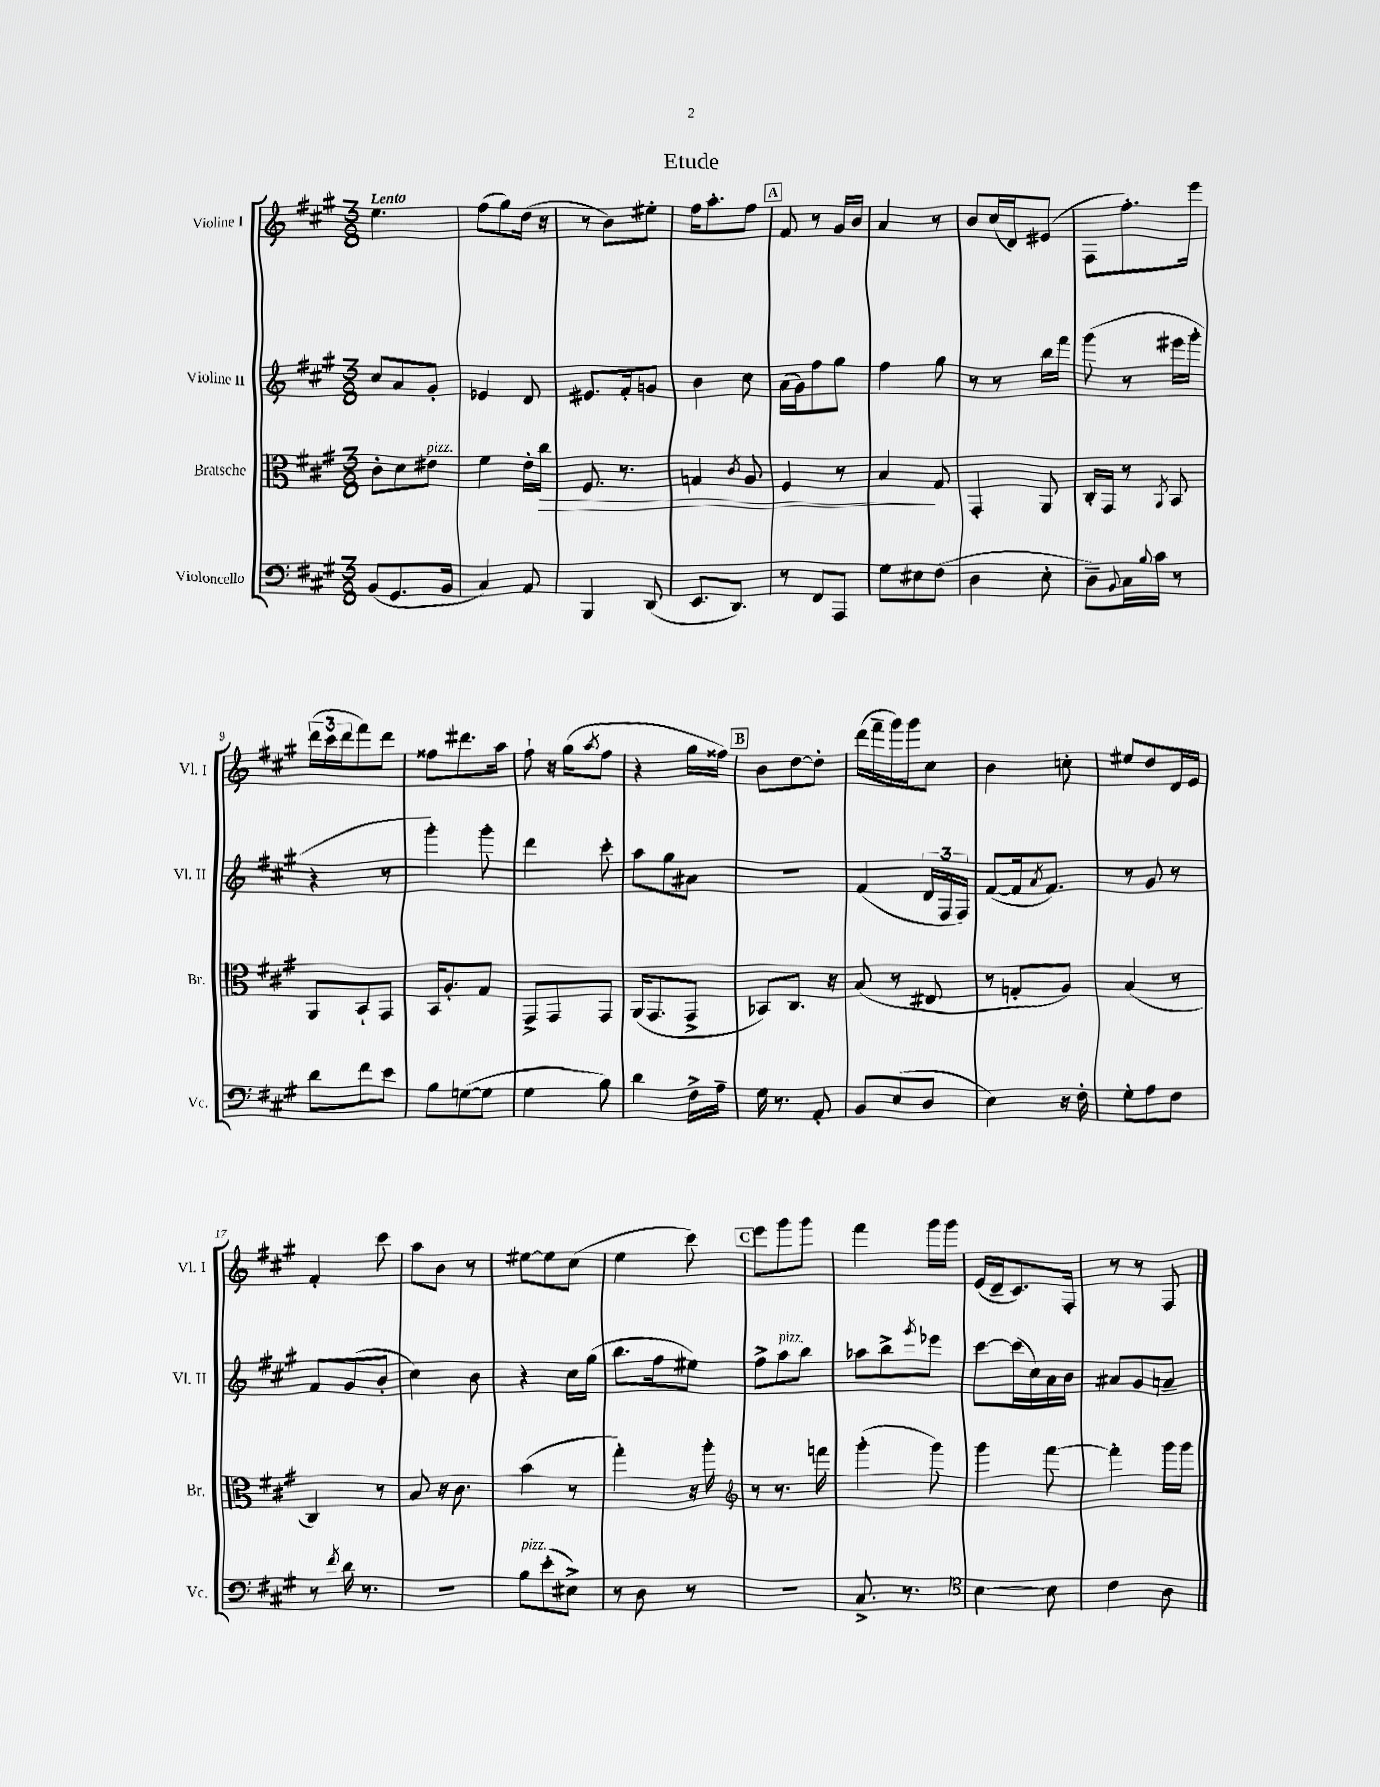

**kern	**kern	**kern	**kern
*staff4	*staff3	*staff2	*staff1
*clefF4	*clefC3	*clefG2	*clefG2
*k[f#c#g#]	*k[f#c#g#]	*k[f#c#g#]	*k[f#c#g#]
*M3/8	*M3/8	*M3/8	*M3/8
(8BB	8c#'	8cc#	4.ee
8.GG#	8d	8a	.
.	8e#	8g#'	.
16BB	.	.	.
=	=	=	=
4C#)	4f#	4e-	(8ff#
.	.	.	8gg#)
8AA	16e'	8d	(16dd
.	16cc#	.	16r
=	=	=	=
4BBB	8.F#	8.e#	8r
.	.	.	8b)
.	8.r	16f#'	.
(8DD	.	8g	8ee#'
=	=	=	=
8.EE	4G	4b	16ff#
.	.	.	8.aa'
8.DD)	.	.	.
.	8qc#	.	.
.	8A	8cc#	8ff#
=	=	=	=
8r	4F#	(16a	8f#
.	.	16g#)	.
8FF#	.	8ff#	8r
8AAA	8r	8gg#	16g#
.	.	.	16b
=	=	=	=
8G#	4B	4ff#	4a
8E#	.	.	.
(8F#	8G#	8gg#	8r
=	=	=	=
4D	4GG#'	8r	8b
.	.	8r	(16cc#
.	.	.	16d)
8E'	8AA	16bb	(8e#
.	.	16fff#	.
=	=	=	=
8D~)	16C#'	(8ggg#	8F#
.	16GG#	.	.
8qqBB	.	.	.
16C#	8r	8r	8.ff#')
8qqB	.	.	.
16c#	.	.	.
.	8qAA	.	.
8r	8BB	16eee#	.
.	.	16ggg#'	16eee
=	=	=	=
8d	8AA	4r	(24ddd
.	.	.	24ccc#
.	.	.	24ddd
8f#	8BB`	.	8fff#)
8e	8GG#	8r	8ddd
=	=	=	=
8B	16BB	4ggg#')	8ff##
.	8.A'	.	.
([8G	.	.	8.ddd#
8G]	8G#	8ggg#'	.
.	.	.	16aa
=	=	=	=
4G#	8GG#^	4ddd	8ff#`
.	8GG#	.	16r
.	.	.	(16gg#
.	.	.	8qaa
8B)	8GG#	8ccc#'	8ff#
=	=	=	=
4d	(16AA	8aa	4r
.	8.GG#	.	.
.	.	8gg#	.
16F#^	8GG#^	8a#	16gg#
16A~	.	.	16ff##)
=	=	=	=
16G#	8BB-)	4.r	8b
8.r	.	.	.
.	8.C#	.	[8dd
8AA'	.	.	8dd']
.	16r	.	.
=	=	=	=
8BB	(8B	(4f#	(16ddd
.	.	.	16fff#~
(8E	8r	.	16ggg#)
.	.	.	16ggg#
8D	8E#	24d	8cc#
.	.	24F#	.
.	.	24F#)	.
=	=	=	=
4E)	8r	([8f#	4b
.	8G'	16f#]	.
.	.	8qa	.
.	.	8.f#)	.
16r	8A)	.	8cc'
16F#'	.	.	.
=	=	=	=
8G#'	(4B	8r	8ee#
8A	.	8g#	8dd
8F#	8r	8r	16d
.	.	.	16e
=	=	=	=
8r	4C#)	8f#	4f#'
8qf#	.	.	.
16d	.	(8g#	.
8.r	.	.	.
.	8r	8b'	8ccc#
=	=	=	=
4.r	8B	4cc#)	8aa
.	16r	.	8b
.	8.c#	.	.
.	.	8b	8r
=	=	=	=
8B	(4b	4r	[8ee#
(8e'	.	.	8ee#]
8E#^)	8r	16cc#	(8cc#
.	.	(16gg#	.
=	=	=	=
8r	4gg#')	8.bb	4ee
8D	.	.	.
.	.	16ff#	.
8r	16r	8ee#)	8ccc#)
.	16aa'	.	.
=	=	=	=
*	*clefG2	*	*
4.r	8r	8ff#^	8eee
.	8.r	8aa	8ggg#
.	.	8bb	8ggg#
.	16fff	.	.
=	=	=	=
8.C#^	(4ggg#'	8aa-	4fff#
.	.	8bb^	.
8.r	.	.	.
.	.	8qggg#	.
.	8ggg#)	8eee-	16ggg#
.	.	.	16ggg#
=	=	=	=
*clefC4	*	*	*
[4B	4ggg#	[8ccc#	(16e
.	.	.	16d~
.	.	(16ccc#]	8.c#)
.	.	16cc#)	.
8B]	[8fff#	16a	.
.	.	16b	16F#'
=	=	=	=
4c#	4fff#']	8a#	8r
.	.	8g#	8r
8A	16ggg#	8a~	8F#
.	16ggg#	.	.
==	==	==	==
*-	*-	*-	*-
